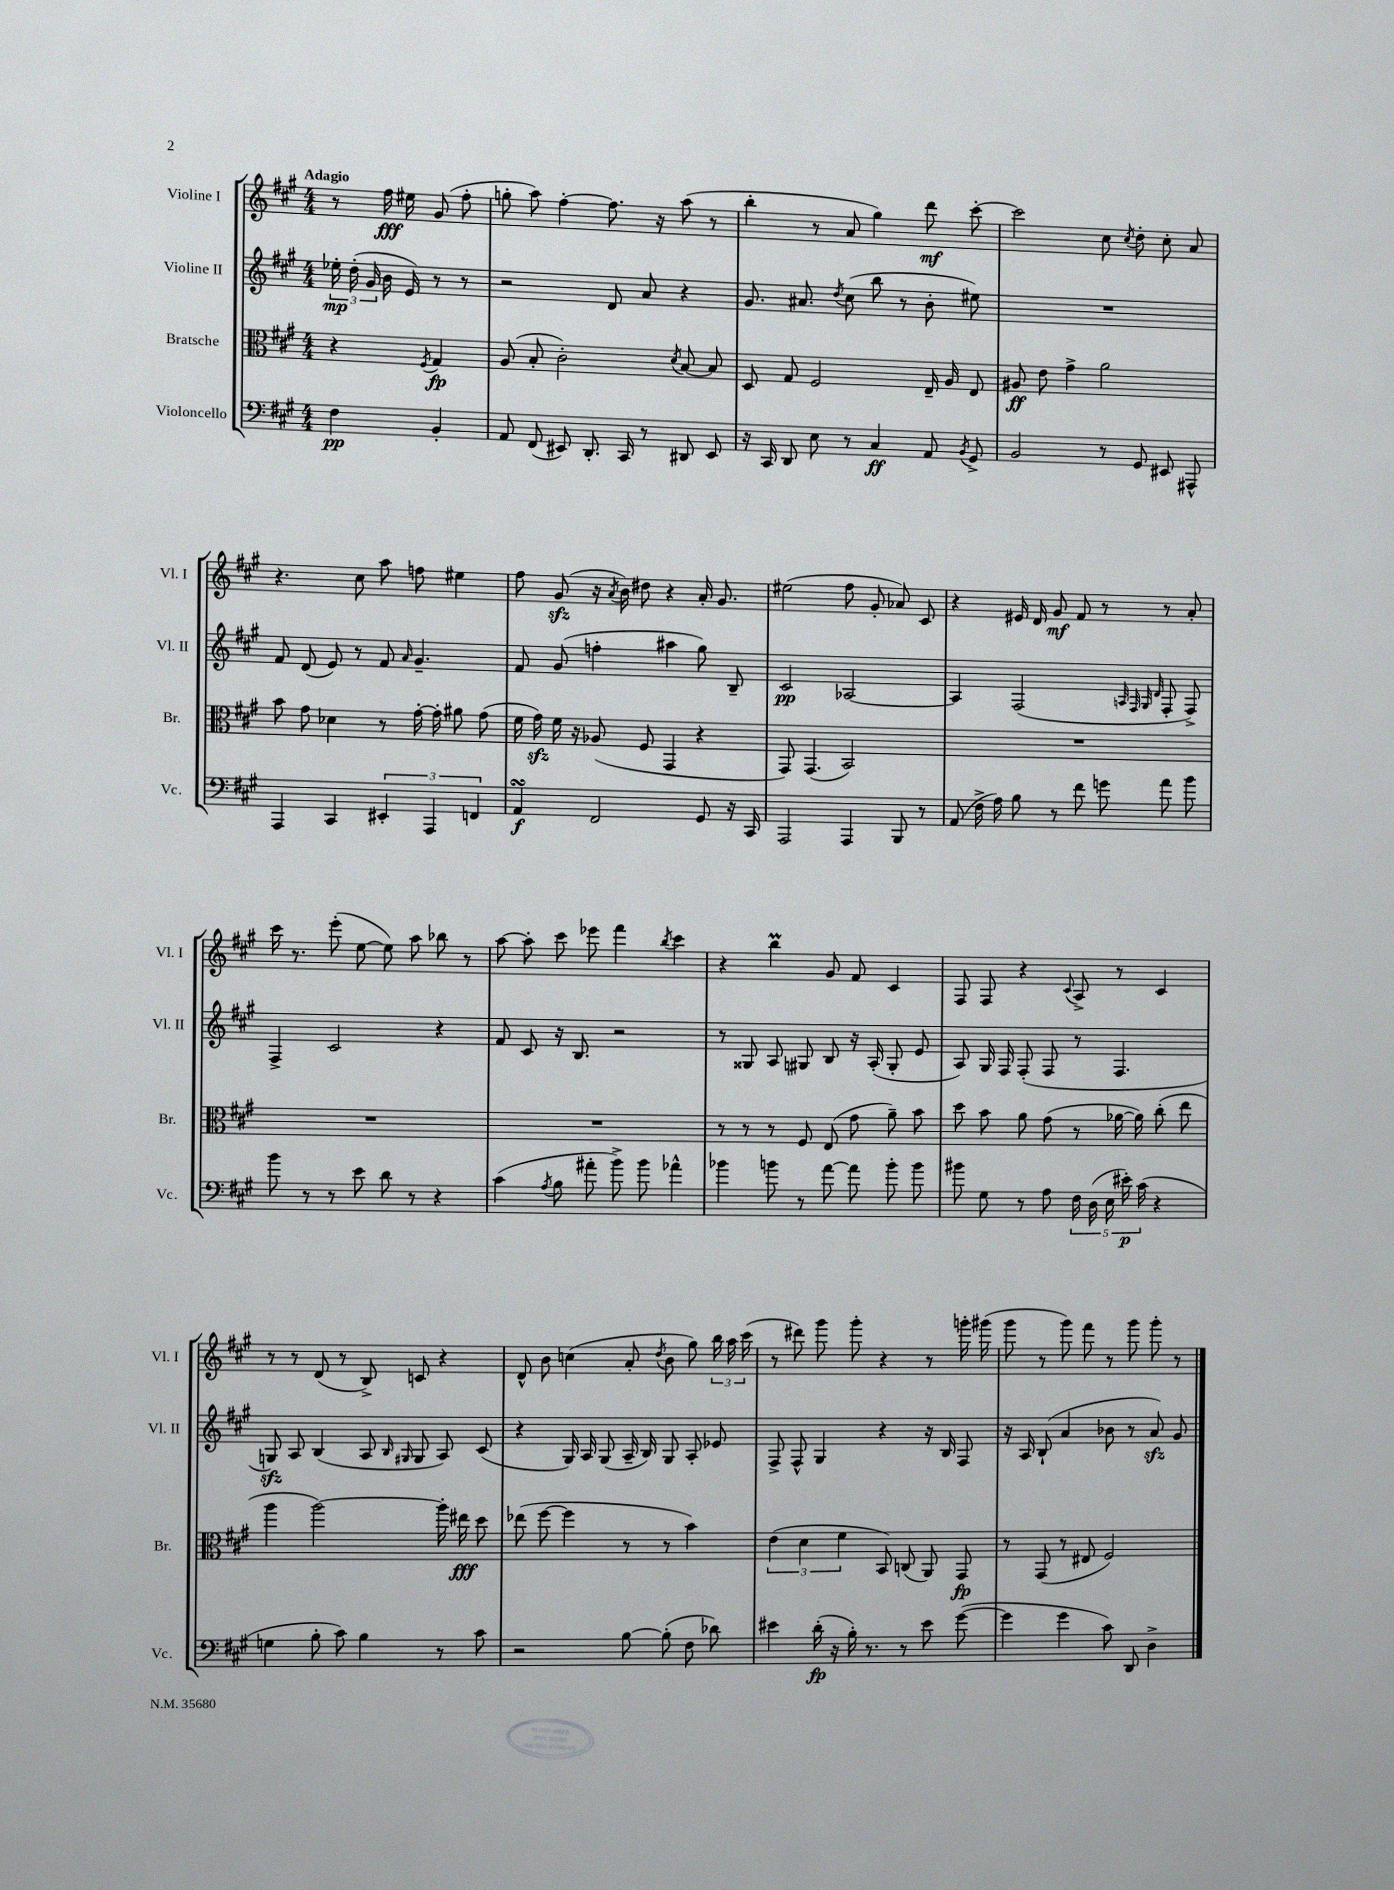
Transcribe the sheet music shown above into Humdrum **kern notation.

**kern	**dynam	**kern	**dynam	**kern	**dynam	**kern	**dynam
*part4	*part4	*part3	*part3	*part2	*part2	*part1	*part1
*staff4	*staff4	*staff3	*staff3	*staff2	*staff2	*staff1	*staff1
*I"Violoncello	*	*I"Bratsche	*	*I"Violine II	*	*I"Violine I	*
*I'Vc.	*	*I'Br.	*	*I'Vl. II	*	*I'Vl. I	*
*clefF4	*	*clefC3	*	*clefG2	*	*clefG2	*
*k[f#c#g#]	*	*k[f#c#g#]	*	*k[f#c#g#]	*	*k[f#c#g#]	*
*M4/4	*	*M4/4	*	*M4/4	*	*M4/4	*
=	=	=	=	=	=	=	=
!	!	!	!	!	!	!LO:TX:a:B:t=Adagio	!
4F#\	pp	4r	.	24ee-X'\	mp	8r	.
.	.	.	.	(24dd'\	.	.	.
.	.	.	.	24g#/	.	.	.
.	.	.	.	16b\	.	16ff#\	fff
.	.	.	.	16e/)	.	16ee#X\	.
.	.	8qF#/	.	.	.	.	.
4BB'/	.	4G#/	fp	8r	.	(8g#/	.
.	.	.	.	8r	.	8ff#'\	.
=1	=1	=1	=1	=1	=1	=1	=1
8AA/	.	(8A/	.	2r	.	8ggn'\	.
(8FF#/	.	8B'/	.	.	.	8aa\)	.
8EE#X/)	.	2c#'\)	.	.	.	[4ff#'\	.
8.DD'/	.	.	.	.	.	.	.
.	.	.	.	8d/	.	8.ff#\]	.
16CC#/	.	.	.	.	.	.	.
8r	.	.	.	8a/	.	.	.
.	.	.	.	.	.	16r	.
.	.	8qd/	.	.	.	.	.
8DD#X/	.	[8B/	.	4r	.	(8aa\	.
8EE#/	.	8B/]	.	.	.	8r	.
=2	=2	=2	=2	=2	=2	=2	=2
16r	.	8D/	.	8.g#/	.	4bb'\	.
16CC#/	.	.	.	.	.	.	.
8DD/	.	8G#/	.	.	.	.	.
.	.	.	.	8.a#X/	.	.	.
8E\	.	2F#/	.	.	.	8r	.
.	.	.	.	8qdd/	.	.	.
8r	.	.	.	(8cc#\	.	8a/	.
4C#/	ff	.	.	8bb\	.	4gg#\)	.
.	.	.	.	8r	.	.	.
8AA/	.	16E~/	.	8b'\	.	8ddd\	mf
.	.	16A/	.	.	.	.	.
8qBB/	.	.	.	.	.	.	.
8GG#^/	.	8E/	.	8ee#X\)	.	[8ccc#'\	.
=3	=3	=3	=3	=3	=3	=3	=3
2BB/	.	8A#X/	ff	1r	.	2ccc#\]	.
.	.	8e\	.	.	.	.	.
.	.	4g#^\	.	.	.	.	.
8r	.	2a\	.	.	.	8cc#\	.
.	.	.	.	.	.	8qcc#/	.
8GG#/	.	.	.	.	.	8dd'\	.
8EE#X/	.	.	.	.	.	8cc#'\	.
8AAA#X^^/	.	.	.	.	.	8a/	.
!!LO:LB:g=z
=4	=4	=4	=4	=4	=4	=4	=4
4AAA/	.	8b\	.	8f#/	.	4.r	.
.	.	8g#\	.	(8d/	.	.	.
4CC#/	.	4d-X\	.	8e/)	.	.	.
.	.	.	.	8r	.	8cc#\	.
6EE#X'/	.	8r	.	8f#/	.	8aa\	.
.	.	.	.	16qqa/	.	.	.
.	.	[16g#'\	.	4.g#~/	.	8ffn\	.
6AAA/	.	.	.	.	.	.	.
.	.	16g#'\]	.	.	.	.	.
.	.	8a#X\	.	.	.	4ee#X\	.
6FFn/	.	.	.	.	.	.	.
.	.	(8g#\	.	.	.	.	.
=5	=5	=5	=5	=5	=5	=5	=5
4AAsSSs/	f	16f#\	.	8f#/	.	8ff#\	.
.	.	16g#zz\)	.	.	.	.	.
.	.	16f#\	.	(8g#/	.	(8g#zz/	.
.	.	16r	.	.	.	.	.
2FF#/	.	(8A-X/	.	4ffn'\	.	16r	.
.	.	.	.	.	.	8qa/	.
.	.	.	.	.	.	16b\)	.
.	.	8F#/	.	.	.	8dd#X\	.
.	.	4GG#/	.	4aa#X\	.	4r	.
8GG#/	.	4r	.	8gg#\)	.	16a'/	.
.	.	.	.	.	.	8.g#/	.
16r	.	.	.	8B~/	.	.	.
16CC#/	.	.	.	.	.	.	.
=6	=6	=6	=6	=6	=6	=6	=6
2AAA/	.	8GG#/)	.	2c#/	pp	(2ee#X\	.
.	.	(4.GG#/	.	.	.	.	.
4AAA/	.	2BB/)	.	[2A-X/	.	8ff#\	.
.	.	.	.	.	.	8g#'/	.
8BBB/	.	.	.	.	.	8a-X/)	.
8r	.	.	.	.	.	8c#/	.
=7	=7	=7	=7	=7	=7	=7	=7
(8AA/	.	1r	.	4A-/]	.	4r	.
16F#^\	.	.	.	.	.	.	.
16A\)	.	.	.	.	.	.	.
8B\	.	.	.	(2F#/	.	16e#X/	.
.	.	.	.	.	.	16d/	.
8r	.	.	.	.	.	8g#/	mf
8f#\	.	.	.	.	.	8f#/	.
8gn\	.	.	.	.	.	8r	.
.	.	.	.	32qqAn/	.	.	.
.	.	.	.	32qqF#/	.	.	.
.	.	.	.	32qqG#/	.	.	.
.	.	.	.	32qqd/	.	.	.
8a\	.	.	.	8F#'/	.	8r	.
8b\	.	.	.	8F#^/)	.	8a'/	.
!!LO:LB:g=z
=8	=8	=8	=8	=8	=8	=8	=8
8b\	.	1r	.	4F#^/	.	16ccc#\	.
.	.	.	.	.	.	8.r	.
8r	.	.	.	.	.	.	.
8r	.	.	.	2c#/	.	(8eee'\	.
8e\	.	.	.	.	.	[8ee\	.
8d\	.	.	.	.	.	8ee\])	.
8r	.	.	.	.	.	8aa\	.
4r	.	.	.	4r	.	8bb-X\	.
.	.	.	.	.	.	8r	.
=9	=9	=9	=9	=9	=9	=9	=9
(4c#\	.	1r	.	8f#/	.	[8aa\	.
.	.	.	.	8c#/	.	8aa'\]	.
8qA/	.	.	.	.	.	.	.
8B\	.	.	.	16r	.	8ccc#\	.
.	.	.	.	8.B/	.	.	.
8a#X'\	.	.	.	.	.	8eee-X\	.
8b^\)	.	.	.	2r	.	4fff#\	.
8b\	.	.	.	.	.	.	.
.	.	.	.	.	.	8qbb/	.
4a-X^^\	.	.	.	.	.	4ccc#\	.
=10	=10	=10	=10	=10	=10	=10	=10
4b-X\	.	8r	.	8r	.	4r	.
.	.	8r	.	8G##X/	.	.	.
8bn\	.	8r	.	8A/	.	4bbM\	.
8r	.	8F#/	.	8G#X/	.	.	.
[8a\	.	(8E/	.	8B/	.	8g#/	.
8a\]	.	8g#\	.	16r	.	8f#/	.
.	.	.	.	(16A'/	.	.	.
8b'\	.	8a~\)	.	8G#'/	.	4c#/	.
8b\	.	8b\	.	8e/	.	.	.
=11	=11	=11	=11	=11	=11	=11	=11
8b#X\	.	8dd\	.	8A/)	.	8F#/	.
8G#\	.	8b\	.	16G#/	.	8F#/	.
.	.	.	.	16F#/	.	.	.
8r	.	8a\	.	(8F#'/	.	4r	.
8A\	.	(8g#\	.	8F#/	.	.	.
.	.	.	.	.	.	8qqc#/	.
20F#\	.	8r	.	8r	.	8A^/	.
(20D\	.	.	.	.	.	.	.
20E\	.	.	.	.	.	.	.
.	.	[16a-X\	.	4.F#/	.	8r	.
20e#X'\)	p	.	.	.	.	.	.
.	.	16a-\])	.	.	.	.	.
(20c#\	.	.	.	.	.	.	.
4r	.	(8cc#'\	.	.	.	4c#/	.
.	.	8ee\	.	.	.	.	.
!!LO:LB:g=z
=12	=12	=12	=12	=12	=12	=12	=12
4Gn\	.	4aa\	.	8Gnzz/)	.	8r	.
.	.	.	.	8A/	.	8r	.
8B'\	.	[2aa\)	.	(4B/	.	(8d/	.
8c#\)	.	.	.	.	.	8r	.
4B\	.	.	.	8A/	.	8B^/)	.
.	.	.	.	16qqB/	.	.	.
.	.	.	.	16qqG#X/	.	.	.
.	.	.	.	8G#/	.	8cn/	.
8r	.	16aa'\]	.	8A/)	.	4r	.
.	.	16ee#X\	fff	.	.	.	.
8c#\	.	8dd\	.	(8c#/	.	.	.
=13	=13	=13	=13	=13	=13	=13	=13
2r	.	(8ee-X\	.	4r	.	8d^^/	.
.	.	[8ff#\	.	.	.	8b\	.
.	.	4ff#\]	.	16G#/)	.	(4ccn\	.
.	.	.	.	16A/	.	.	.
.	.	.	.	(8G#/	.	.	.
[8B\	.	8r	.	16A~/	.	8a'/	.
.	.	.	.	16B/)	.	.	.
.	.	.	.	.	.	8qdd/	.
(8B'\]	.	8r	.	8G#/	.	8b\	.
8F#\	.	4b\)	.	8A'/	.	8gg#\)	.
8d-X\)	.	.	.	8e-X/	.	24bb\	.
.	.	.	.	.	.	24aa\	.
.	.	.	.	.	.	(24ccc#\	.
=14	=14	=14	=14	=14	=14	=14	=14
4e#X\	.	(6e\	.	8F#^/	.	8r	.
.	.	.	.	8F#^^/	.	8ddd#X\)	.
.	.	6d\	.	.	.	.	.
(16d'\	fp	.	.	4G#/	.	8ggg#\	.
16r	.	.	.	.	.	.	.
.	.	6f#\	.	.	.	.	.
16B'\)	.	.	.	.	.	8ggg#'\	.
8.r	.	.	.	.	.	.	.
.	.	8BB/)	.	4r	.	4r	.
8r	.	(8Cn/	.	.	.	.	.
8e#\	.	8AA/)	.	16r	.	8r	.
.	.	.	.	16B/	.	.	.
([8g#\	.	8GG#/	fp	8F#/	.	16gggn'\	.
.	.	.	.	.	.	(16ggg#X\	.
=15	=15	=15	=15	=15	=15	=15	=15
4g#\]	.	8r	.	16r	.	8ggg#\	.
.	.	.	.	16A/	.	.	.
.	.	(8GG#/	.	(8B`/	.	8r	.
4g#\	.	8r	.	4a/	.	8ggg#\)	.
.	.	8E#X/	.	.	.	8fff#\	.
8c#\)	.	2F#/)	.	8b-X\	.	8r	.
8DD/	.	.	.	8r	.	8ggg#\	.
4D^\	.	.	.	8azz/)	.	8ggg#'\	.
.	.	.	.	8g#/	.	8r	.
==	==	==	==	==	==	==	==
*-	*-	*-	*-	*-	*-	*-	*-
